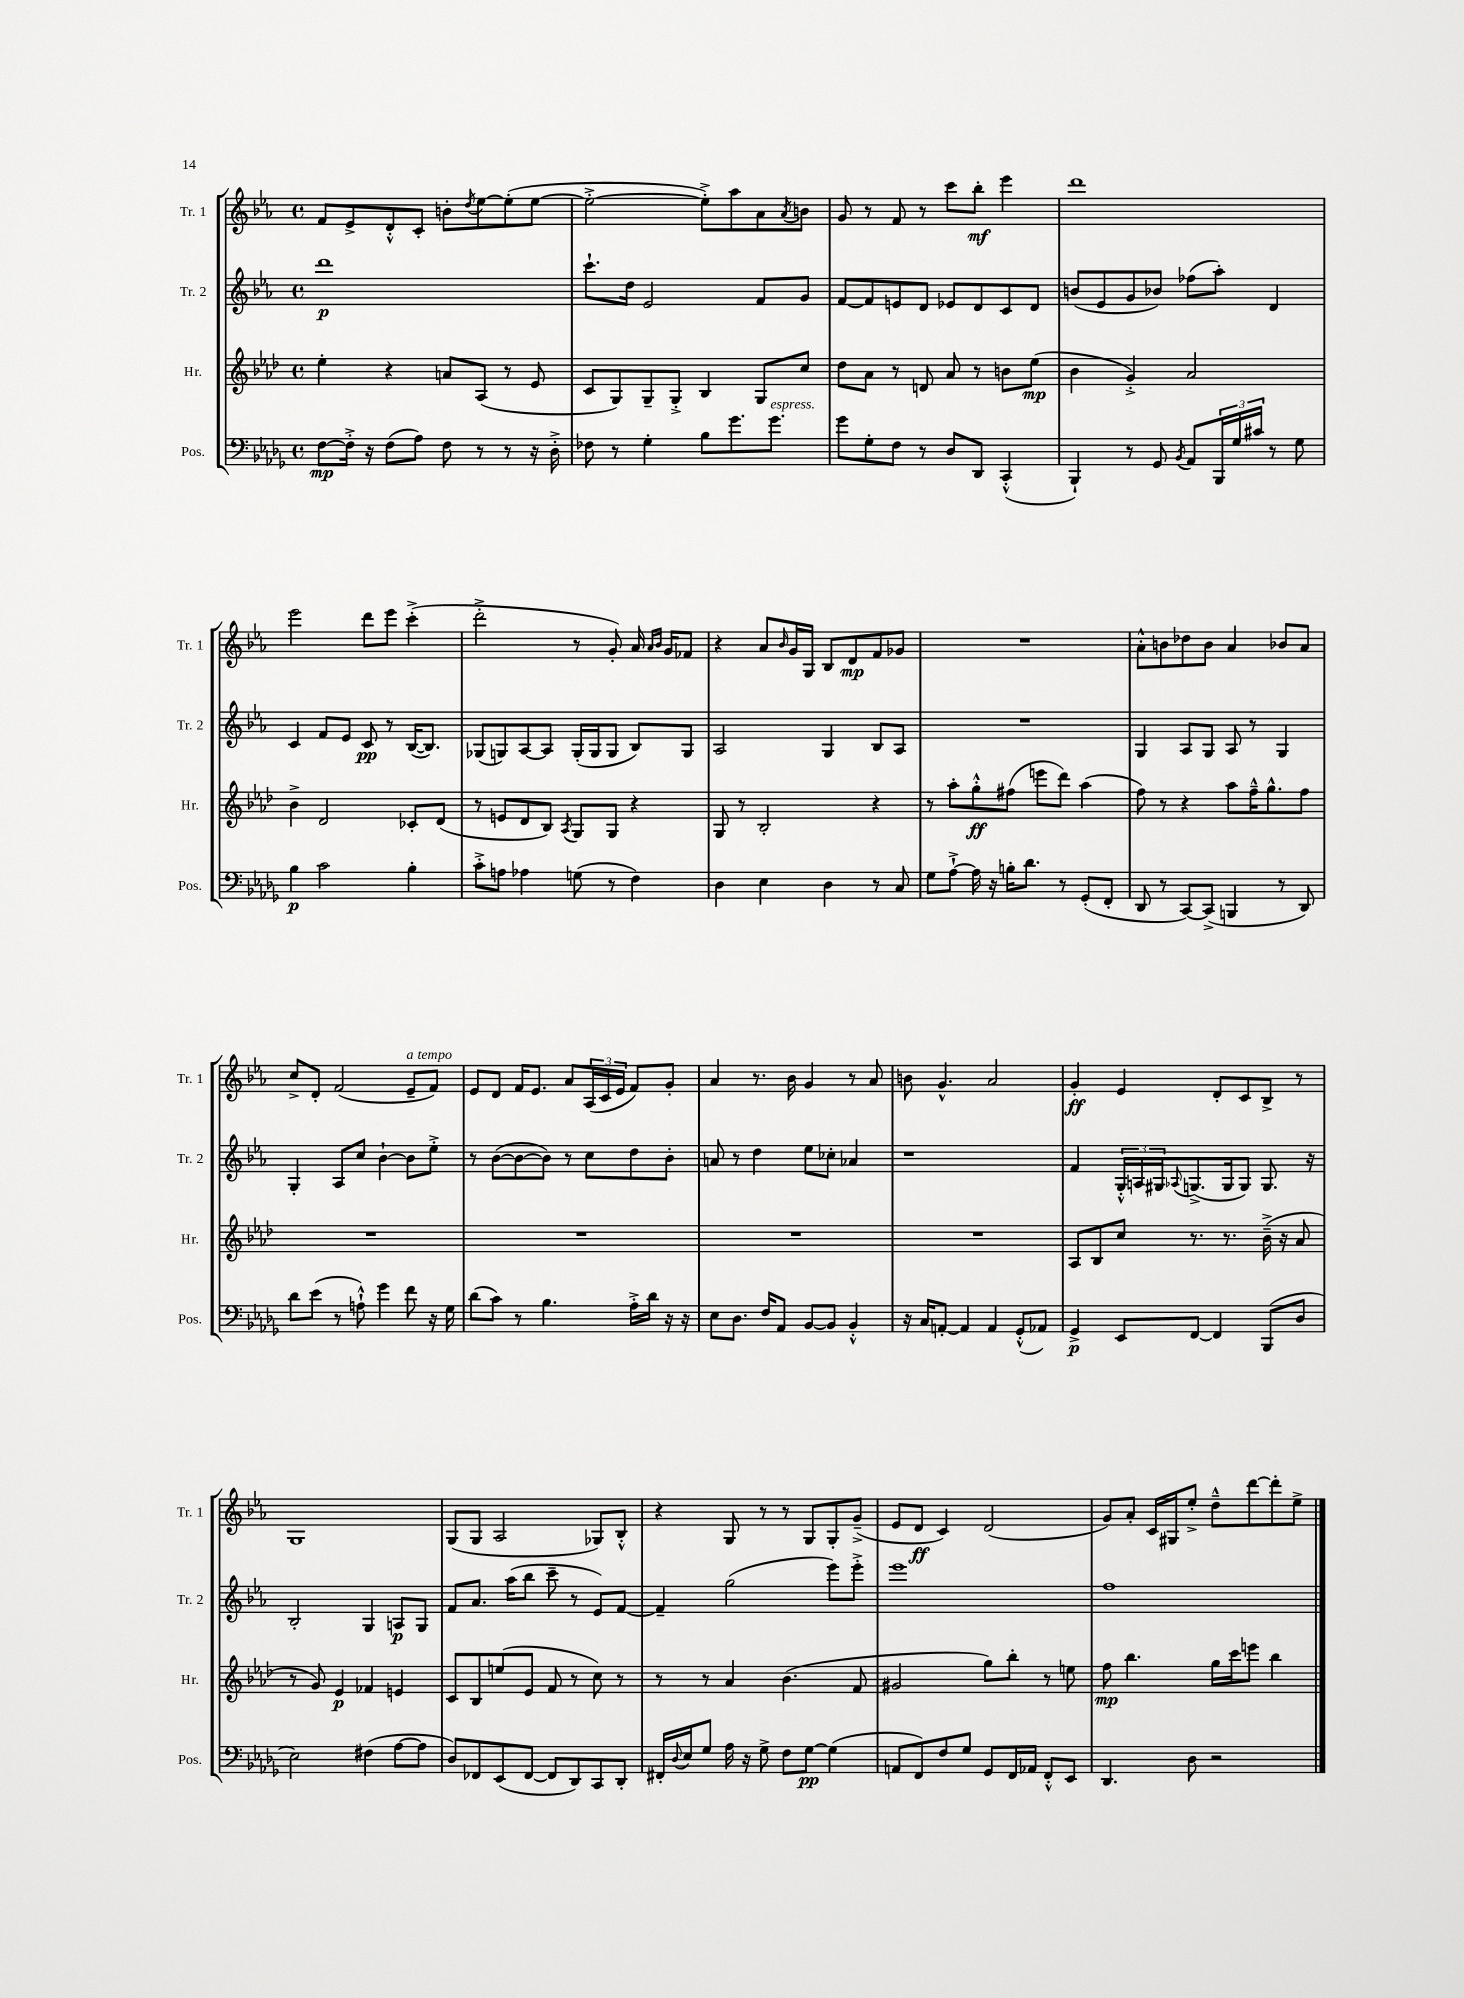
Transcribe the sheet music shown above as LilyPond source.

<<
\new StaffGroup <<
\new Staff = "s0" \with { instrumentName = "Tr. 1" shortInstrumentName = "Tr. 1" } {
    \clef treble \key ees \major \defaultTimeSignature \time 4/4
    f'8 ees'8-> d'8-.-^ c'8-. b'8-. \acciaccatura { d''8 } ees''8~ ees''8-.( ees''8~ |
    ees''2~-.-> ees''8-.->) aes''8 aes'8 \acciaccatura { aes'8 } b'8 |
    g'8 r8 f'8 r8 c'''8 bes''8-.\mf ees'''4 |
    d'''1 |
    ees'''2 d'''8 ees'''8 c'''4-.->( |
    d'''2-.-> r8 g'8-.) aes'16 \grace { aes'16 bes'16 } g'16 fes'8 |
    r4 aes'8 \grace { bes'16 } g'16 g16 bes8 d'8\mp f'8 ges'8 |
    R1 |
    aes'8-.-^ b'8 des''8 b'8 aes'4 bes'8 aes'8 |
    c''8-> d'8-. f'2( ees'8--^\markup { \italic "a tempo" } f'8) |
    ees'8 d'8 f'16 ees'8. aes'8 \tuplet 3/2 { aes16( c'16 ees'16 } f'8) g'8-. |
    aes'4 r8. bes'16 g'4 r8 aes'8 |
    b'8 g'4.-^ aes'2 |
    g'4-.\ff ees'4 d'8-. c'8 bes8-> r8 |
    g1 |
    g8( g8 aes2 ges8) bes8-.-^ |
    r4 g8 r8 r8 g8 g8-. g'8--->( |
    ees'8 d'8\ff c'4) d'2( |
    g'8) aes'8-. c'16 gis16 ees''8-.-> d''8---^ d'''8~ d'''8-. ees''8-> \bar "|." |
}
\new Staff = "s1" \with { instrumentName = "Tr. 2" shortInstrumentName = "Tr. 2" } {
    \clef treble \key ees \major \defaultTimeSignature \time 4/4
    d'''1\p |
    c'''8.-! d''16 ees'2 f'8 g'8 |
    f'8~ f'8 e'8 d'8 ees'8 d'8 c'8 d'8 |
    b'8( ees'8 g'8 bes'8) fes''8( aes''8-.) d'4 |
    c'4 f'8 ees'8 c'8\pp r8 bes16~( bes8.) |
    ges8( g8) aes8~ aes8 g16-.( g16 g8 bes8) g8 |
    aes2 g4 bes8 aes8 |
    R1 |
    g4 aes8 g8 aes8 r8 g4 |
    g4-. aes8 c''8 bes'4~-! bes'8 ees''8-.-> |
    r8 bes'8~( bes'8~ bes'8) r8 c''8 d''8 bes'8-. |
    a'8 r8 d''4 ees''8 ces''8-. aes'4 |
    r1 |
    f'4 \tuplet 3/2 { g16-.-^ a16 gis16 } \appoggiatura { aes8 } g8.->( g16 g8) g8. r16 |
    bes2-. g4 a8\p g8 |
    f'8 aes'8. aes''16( bes''8 c'''8-- r8 ees'8) f'8~ |
    f'4-- g''2( ees'''8) ees'''8-.-> |
    ees'''1 |
    f''1 \bar "|." |
}
\new Staff = "s2" \with { instrumentName = "Hr." shortInstrumentName = "Hr." } {
    \clef treble \key aes \major \defaultTimeSignature \time 4/4
    ees''4-. r4 a'8 aes8( r8 ees'8 |
    c'8 g8) g8-- g8-.-> bes4 g8 c''8 |
    des''8 aes'8 r8 d'8 aes'8 r8 b'8 ees''8\mp( |
    bes'4 g'4-.->) aes'2 |
    bes'4-> des'2 ces'8-. des'8( |
    r8 e'8 des'8 bes8) \acciaccatura { aes8 } g8 g8 r4 |
    g8 r8 bes2-. r4 |
    r8 aes''8-. g''8-.-^\ff fis''8( e'''8 des'''8) aes''4( |
    f''8) r8 r4 aes''8 f''16---^ g''8.-^ f''8 |
    R1 |
    R1 |
    R1 |
    R1 |
    aes8 bes8 c''8 r8. r8. bes'16--->( r16 aes'8 |
    r8 g'8) ees'4\p fes'4 e'4 |
    c'8 bes8 e''8( ees'8 f'8 r8 c''8) r8 |
    r8 r8 aes'4 bes'4.( f'8 |
    gis'2 g''8) bes''8-. r8 e''8 |
    f''8\mp bes''4. g''16 c'''16 e'''8 bes''4 \bar "|." |
}
\new Staff = "s3" \with { instrumentName = "Pos." shortInstrumentName = "Pos." } {
    \clef bass \key des \major \defaultTimeSignature \time 4/4
    f8~\mp f16-.-> r16 f8( aes8) f8 r8 r8 r16 des16-.-> |
    fes8 r8 ges4-. bes8 ges'8. ges'8.^\markup { \italic "espress." } |
    ges'8 ges8-. f8 r8 des8 des,8 c,4-.-^( |
    bes,,4-!) r8 ges,8 \acciaccatura { bes,8 } aes,8 \tuplet 3/2 { bes,,16 ges16 cis'16 } r8 ges8 |
    bes4\p c'2 bes4-. |
    c'8-.-> a8 aes4 g8( r8 f4) |
    des4 ees4 des4 r8 c8 |
    ges8 aes8~-!-> aes16 r16 b16-. des'8. r8 ges,8-.( f,8-. |
    des,8 r8 c,8~) c,8->( b,,4 r8 des,8) |
    des'8 ees'8( r8 a8-!-^) ges'4 f'8 r16 ges16 |
    des'8( c'8) r8 bes4. aes16-.-> des'16 r16 r16 |
    ees8 des8. f16 aes,8 bes,8~ bes,8 bes,4-.-^ |
    r16 c16 a,8~-. a,4 a,4 ges,8-.-^( aes,8) |
    ges,4->\p ees,8 f,8~ f,4 bes,,8( des8 |
    ees2) fis4( aes8~ aes8 |
    des8) fes,8 ees,8( fes,8~ fes,8 des,8) c,8 des,8-. |
    fis,16-. \appoggiatura { des8 } ees16 ges8 aes16 r16 ges8-> f8 ges8~\pp ges4( |
    a,8 f,8) f8 ges8 ges,8 f,16 aes,16 f,8-.-^ ees,8 |
    des,4. des8 r2 \bar "|." |
}
>>
>>
\layout { \context { \Score \remove "Bar_number_engraver" } }
